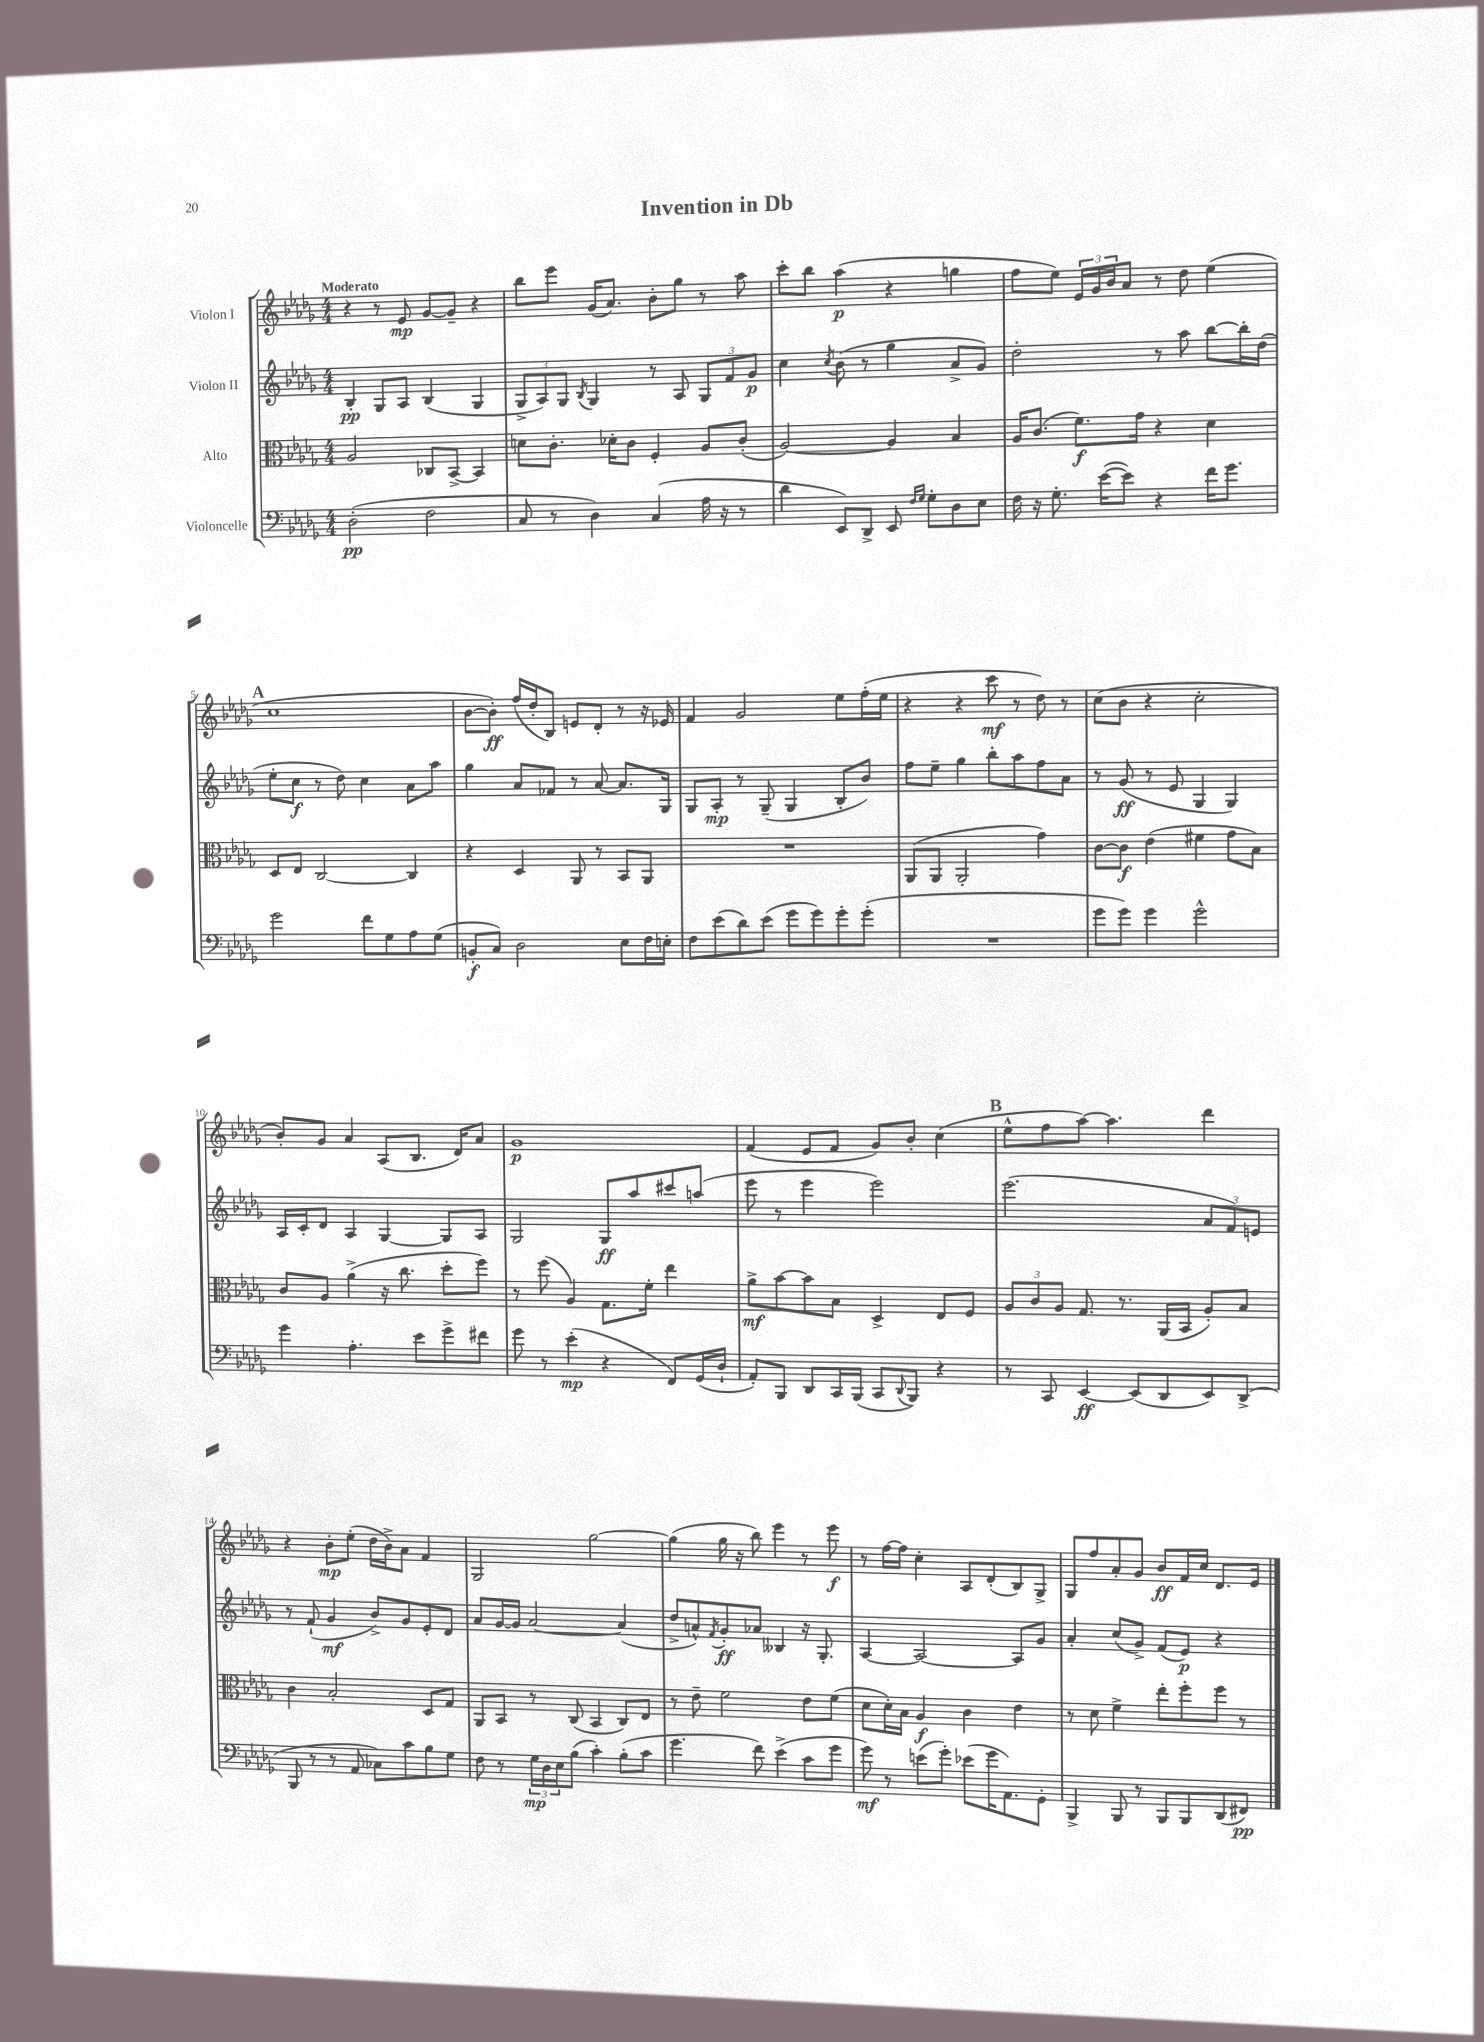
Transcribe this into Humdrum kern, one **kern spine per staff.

**kern	**kern	**kern	**kern
*staff4	*staff3	*staff2	*staff1
*clefF4	*clefC3	*clefG2	*clefG2
*k[b-e-a-d-g-]	*k[b-e-a-d-g-]	*k[b-e-a-d-g-]	*k[b-e-a-d-g-]
*M4/4	*M4/4	*M4/4	*M4/4
(2D-'	2A-	4B-'	4r
.	.	8G-	8r
.	.	8A-	8e-
2F	8C-	(4B-	[8g-
.	[8BB-^	.	8g-~]
.	4BB-]	4G-	4r
=	=	=	=
8C	8d	12G-^	8bb-
.	.	12A-)	.
8r	8.c'	.	8eee-
.	.	12G-	.
.	.	8qB-	.
4D-)	.	4G-	(16g-
.	16d-'	.	8.a-)
.	8c	.	.
(4C	4F'	8r	8b-'
.	.	8A-	8gg-
16A-	8A-	12G-	8r
16r	.	.	.
.	.	12f	.
8r	(8c'	.	8aa-
.	.	12g-	.
=	=	=	=
4d-	[2A-)	4cc	8ccc'
.	.	.	8bb-
.	.	8qcc	.
8EE-)	.	(8b-	(4aa-
8DD-^	.	8r	.
8EE-	4A-]	4gg-	4r
16qqF	.	.	.
16qqG-	.	.	.
8G-'	.	.	.
8D-	4B-	8a-^	4gg
8E-	.	8g-)	.
=	=	=	=
16F	16A-	2dd-'	8ff
16r	(8.c	.	.
8.G-'	.	.	8ee-)
.	8.f)	.	24e-
.	.	.	24g-
([16e-	.	.	.
.	.	.	24b-
8e-])	.	.	8a-
.	16g-	.	.
4r	4r	8r	8r
.	.	8aa-	8dd-
16f	4d-	[8bb-	(4ee-
8.g-	.	.	.
.	.	16bb-']	.
.	.	(16dd-	.
=	=	=	=
2g-	8D-	8ee-'	1cc
.	8E-	8cc	.
.	[2C	8r	.
.	.	8dd-)	.
8f	.	4cc	.
8G-	.	.	.
8A-	4C]	8a-	.
(8G-	.	8aa-	.
=	=	=	=
8BB'	4r	4gg-	[8b-
8C)	.	.	8b-'])
2D-	4D-	8a-	(16ff
.	.	.	16dd-'
.	.	8f-	8B-)
.	8AA-	8r	8e
.	8r	[8a-	8d-'
8E-	8BB-	8.a-]	8r
16F	8AA-	.	16r
16E'	.	16G-	16e-
=	=	=	=
8F	1r	8G-	4f
(8e-	.	8A-'	.
8d-)	.	8r	2g-
(8e-	.	(8G-~	.
8g-	.	4G-	.
8g-)	.	.	.
8g-'	.	8B-'	8ee-
(8g-'	.	8b-)	(16ff'
.	.	.	16ee-
=	=	=	=
1r	(8AA-	8ff	4r
.	8AA-	8ee-~	.
.	2AA-'	4gg-	4r
.	.	8bb-'	8ccc
.	.	8aa-	8r
.	4g-)	8ff	8dd-)
.	.	8a-	8r
=	=	=	=
8g-	[8c	8r	(8cc
8g-)	8c]	(8g-	8b-
4g-	(4e-	8r	4r
.	.	8e-	.
2g-^^	4f#	4G-	2cc'
.	8g-	4G-)	.
.	8B-)	.	.
=	=	=	=
4g-	8c	16A-	8b-')
.	.	16c'	.
.	8A-	8d-	8g-
4.A-'	(4a-^	4A-	4a-
.	16r	[4G-	(8A-
.	8.cc	.	.
8e-	.	.	8.B-
8g-^	8dd-'	8G-]	.
.	.	.	16d-)
8f#	8ff)	8A-	8a-
=	=	=	=
8g-	8r	2G-	1g-
8r	(8ff	.	.
(4e-'	4A-)	.	.
4r	8.G-	8G-	.
.	.	8aa-	.
.	16f'	.	.
8FF)	4ee-	8ccc#	.
(16GG-	.	(8aa	.
16D-`	.	.	.
=	=	=	=
8AA-')	8a-^	8eee-	(4f
8BBB-	[8b-	8r	.
8DD-	8b-]	4eee-	8e-
16CC	8B-	.	8f
(16BBB-	.	.	.
8CC	4D-^	2eee-)	8g-)
8qqDD-	.	.	.
8BBB-)	.	.	8b-'
4r	8E-	.	(4cc
.	8F	.	.
=	=	=	=
8r	12A-	(2.eee-	8ee-^^
.	12c	.	.
8CC	.	.	8ff
.	12A-	.	.
[4EE-	8.G-	.	[8aa-)
.	.	.	4.aa-]
.	8.r	.	.
(8EE-]	.	.	.
8DD-	(16AA-	.	.
.	16BB-	.	.
8EE-)	8A-')	12a-	4ddd-
.	.	12f)	.
(8DD-^	8B-	.	.
.	.	12e	.
=	=	=	=
8BBB-	4c	8r	4r
8r	.	(8f`	.
8r	2B-'	4g-	8b-'
8AA-	.	.	(8ee-'
8C-)	.	8b-^)	16dd-
.	.	.	16b-^)
8c	.	8g-	8a-
8B-	8D-	8e-'	4f
8G-	8G-	8d-	.
=	=	=	=
8F	8AA-	8a-	2G-
8r	8BB-	[16g-	.
.	.	16g-]	.
24G-	8r	[2a-	.
24D-	.	.	.
24E-	.	.	.
(8B-	(8C	.	.
4c')	4BB-	.	[2gg-
(8B-'	8C)	(4a-]	.
8c	8E-	.	.
=	=	=	=
4.g-	8r	8dd-^	(4gg-]
.	8e-~	8a^^)	.
.	.	8qf	.
.	2f	8g-'	16gg-
.	.	.	16r
8f)	.	8a-	8bb-)
(4e-^	.	4B--	4eee-
8c	8e-	16r	8r
.	.	8.G-'	.
8g-	(8f	.	8eee-
=	=	=	=
8g-)	8d-	[4A-	8r
8r	16d-')	.	[16ff
.	16B-	.	16ff]
(8e	4A-	2A-_	4cc'
8g-')	.	.	.
(8e-	4c	.	8A-
16g-	.	.	(8d-'
8.AA-)	.	.	.
.	4e-	8A-]	8B-)
8GG-'	.	8g-	8G-^
=	=	=	=
4BBB-^	8r	4a-'	8G-
.	8d-	.	8ff
8BBB-	4f^	(8cc	8a-'
8r	.	8g-^)	8g-
8BBB-	8ee-'	(8f	8b-
8BBB-	8ff'	8e-)	16f
.	.	.	16cc
(8DD-	8ff	4r	8.d-
8FF#)	8r	.	.
.	.	.	16e-
==	==	==	==
*-	*-	*-	*-
